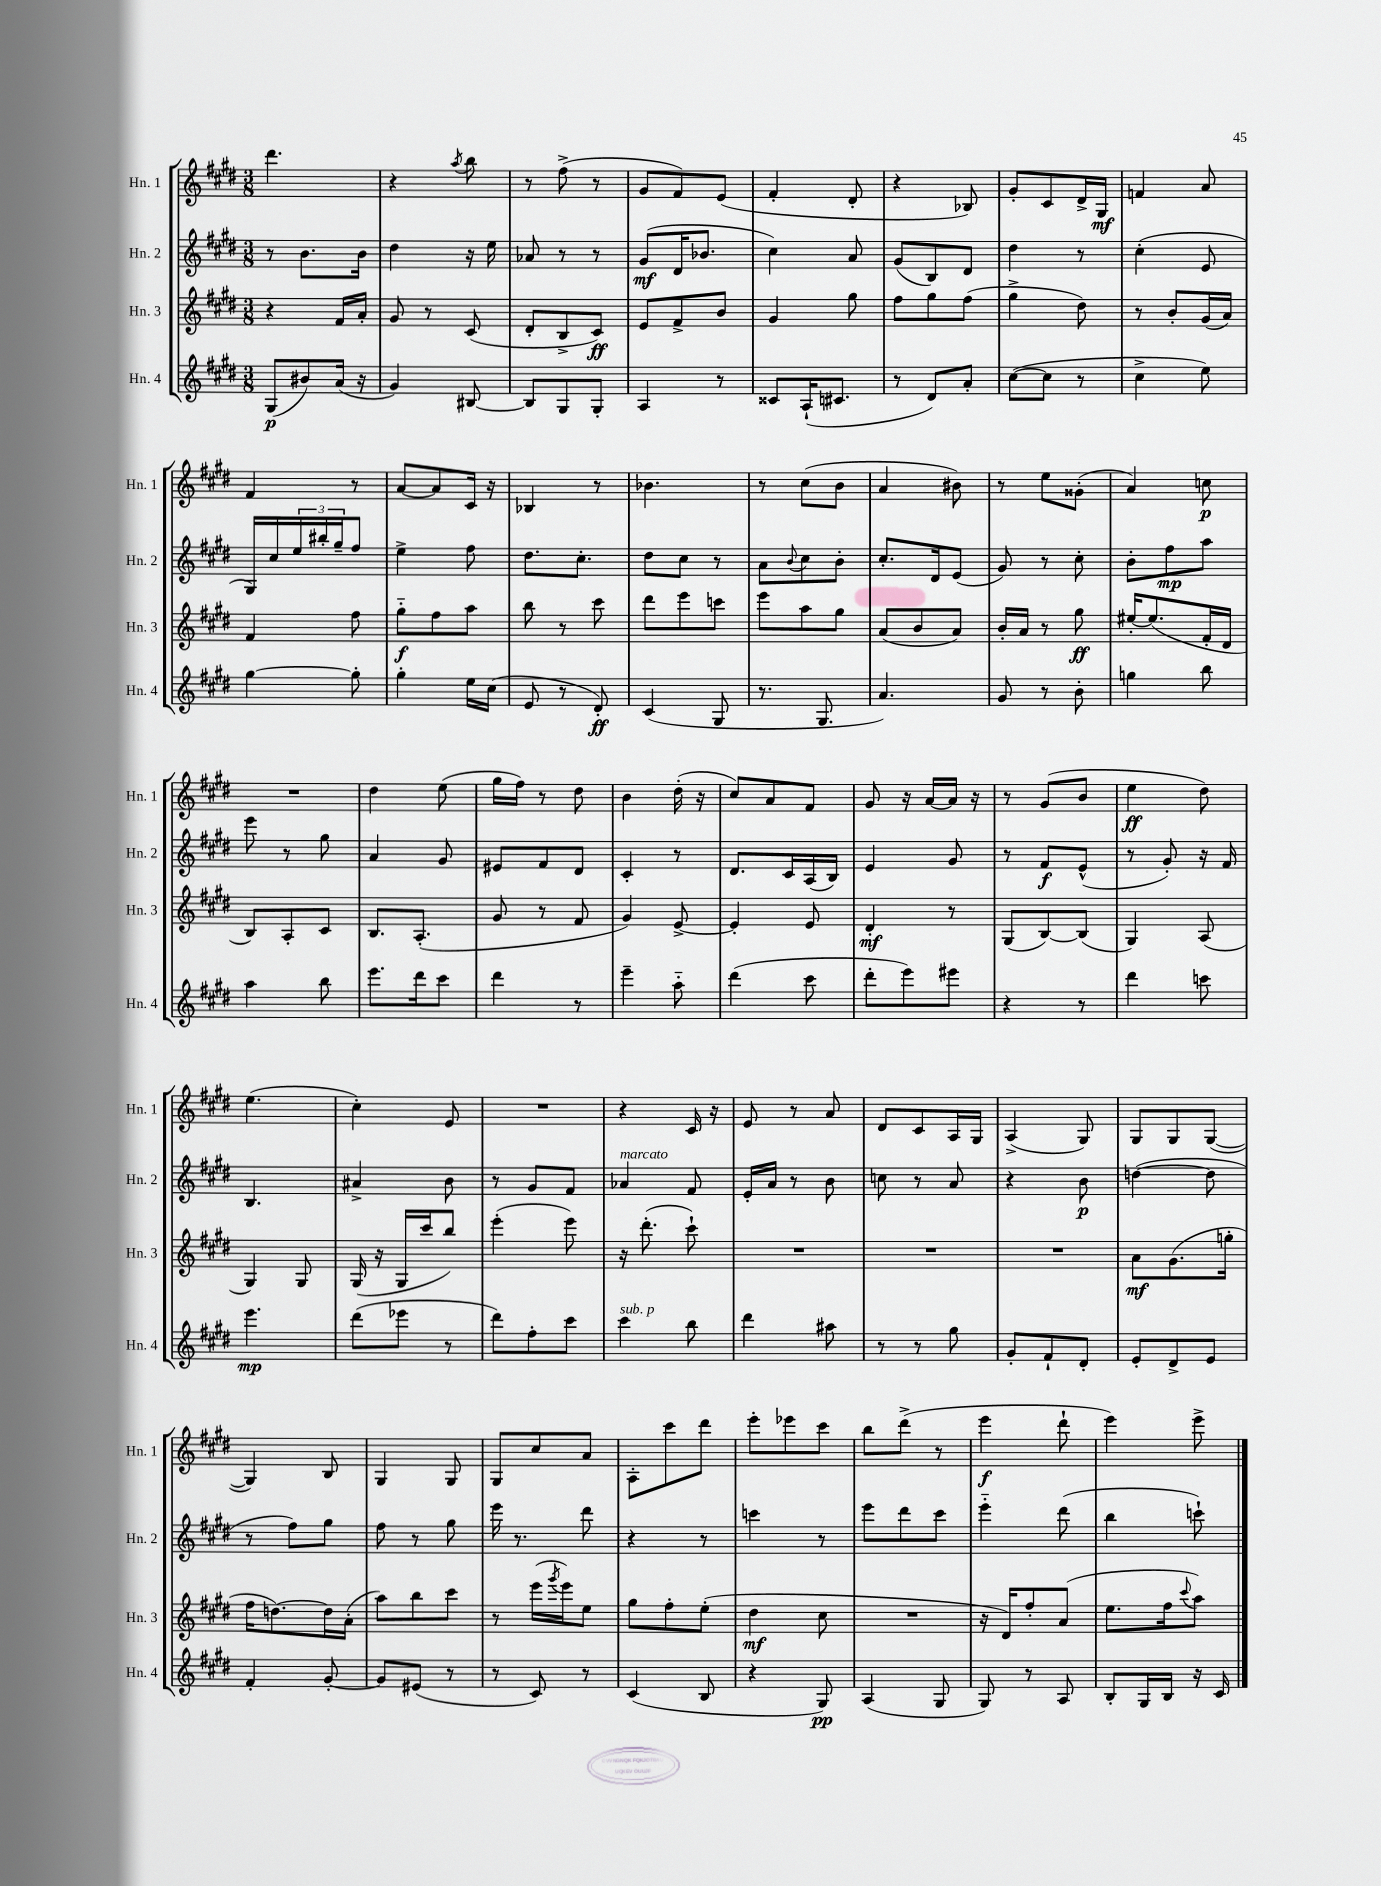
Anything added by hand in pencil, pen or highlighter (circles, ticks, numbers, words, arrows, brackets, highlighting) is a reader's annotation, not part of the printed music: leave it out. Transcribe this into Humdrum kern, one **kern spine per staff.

**kern	**kern	**kern	**kern
*staff4	*staff3	*staff2	*staff1
*clefG2	*clefG2	*clefG2	*clefG2
*k[f#c#g#d#]	*k[f#c#g#d#]	*k[f#c#g#d#]	*k[f#c#g#d#]
*M3/8	*M3/8	*M3/8	*M3/8
(8G#	4r	8r	4.ddd#
8b#)	.	8.b	.
(16a	16f#	.	.
16r	16a'	16b	.
=	=	=	=
4g#)	8g#	4dd#	4r
.	8r	.	.
.	.	.	8qaa
[8B#	(8c#	16r	8bb
.	.	16ee	.
=	=	=	=
8B#]	8d#'	8a-	8r
8G#	8B^	8r	(8ff#^
8G#'	8c#)	8r	8r
=	=	=	=
4A	8e	(8g#	8g#
.	8f#^	16d#	8f#)
.	.	8.b-	.
8r	8b	.	(8e
=	=	=	=
8c##	4g#	4cc#)	4f#'
(16A`	.	.	.
8.c#	.	.	.
.	8gg#	8a	8d#'
=	=	=	=
8r	8ff#	(8g#	4r
8d#)	8gg#	8B)	.
8a'	(8ff#	8d#	8B-)
=	=	=	=
([8cc#	4gg#^	4dd#	8g#'
8cc#]	.	.	8c#
8r	8dd#)	8r	16d#^
.	.	.	16G#
=	=	=	=
4cc#^	8r	(4cc#'	4f
.	8b'	.	.
8ee)	(16g#	8e	8a
.	16a)	.	.
=	=	=	=
[4gg#	4f#	16G#)	4f#
.	.	16cc#	.
.	.	24ee	.
.	.	24bb#'	.
.	.	24gg#~	.
8gg#']	8ff#	8ff#	8r
=	=	=	=
4gg#'	8gg#'~	4ee^	[8a
.	8ff#	.	8a]
16ee	8aa	8ff#	16c#
(16cc#	.	.	16r
=	=	=	=
8e	8bb	8.dd#	4B-
8r	8r	.	.
.	.	8.cc#'	.
8d#')	8ccc#	.	8r
=	=	=	=
(4c#	8ddd#	8dd#	4.b-
.	8eee	8cc#	.
8G#	8ccc	8r	.
=	=	=	=
8.r	8eee	8a	8r
.	.	8qqb	.
.	8aa	8cc#	(8cc#
8.G#	.	.	.
.	8gg#	8b'	8b
=	=	=	=
4.a)	(8a	8.cc#'	4a
.	8b	.	.
.	.	16d#	.
.	8a)	(8e	8b#)
=	=	=	=
8g#	16b'	8g#)	8r
.	16a	.	.
8r	8r	8r	8ee
8b'	8gg#	8cc#'	(8g##'
=	=	=	=
4gg	[16ee#'	8b'	4a)
.	(8.ee#]	.	.
.	.	8ff#	.
8bb	16f#'	8aa	8cc
.	16d#	.	.
=	=	=	=
4aa	8B)	8eee	4.r
.	8A'	8r	.
8bb	8c#	8gg#	.
=	=	=	=
8.eee	8.B	4a	4dd#
16ddd#	(8.A'	.	.
8ccc#	.	8g#	(8ee
=	=	=	=
4ddd#	8g#	8e#	16gg#
.	.	.	16ff#)
.	8r	8f#	8r
8r	8f#	8d#	8dd#
=	=	=	=
4eee~	4g#)	4c#'	4b
8aa'~	[8e^	8r	(16dd#'
.	.	.	16r
=	=	=	=
(4ddd#	4e']	8.d#	8cc#)
.	.	.	8a
.	.	16c#	.
8ccc#	8e	(16A	8f#
.	.	16B)	.
=	=	=	=
8ddd#'	4d#'	4e	8g#
8eee)	.	.	16r
.	.	.	[16a
8eee#	8r	8g#	16a]
.	.	.	16r
=	=	=	=
4r	(8G#	8r	8r
.	[8B)	8f#	(8g#
8r	(8B]	(8e^^	8b
=	=	=	=
4ddd#	4G#)	8r	4ee
.	.	8g#')	.
8ccc	(8A	16r	8dd#)
.	.	16f#	.
=	=	=	=
4.eee	4G#)	4.B	(4.ee
.	8G#	.	.
=	=	=	=
(8ddd#	(16G#	4a#^	4cc#')
.	16r	.	.
8eee-	16G#	.	.
.	16ccc#	.	.
8r	8bb)	8b	8e
=	=	=	=
8ddd#)	(4eee'	8r	4.r
8ff#'	.	8g#	.
8ccc#	8eee)	8f#	.
=	=	=	=
4ccc#	16r	4a-	4r
.	(8.ddd#'	.	.
8bb	8ccc#`)	8f#	16c#
.	.	.	16r
=	=	=	=
4ddd#	4.r	16e'	8e
.	.	16a	.
.	.	8r	8r
8aa#	.	8b	8a
=	=	=	=
8r	4.r	8cc	8d#
8r	.	8r	8c#
8gg#	.	8a	16A
.	.	.	16G#
=	=	=	=
8g#'	4.r	4r	(4A^
8f#`	.	.	.
8d#'	.	8b	8G#)
=	=	=	=
8e'	8a	([4dd	8G#
8d#^	(8.g#	.	8G#
8e	.	8dd]	([8G#
.	16gg'	.	.
=	=	=	=
4f#'	16ff#	8r	4G#])
.	[8.dd)	.	.
.	.	8ff#)	.
[8g#'	16dd]	8gg#	8B
.	(16a'	.	.
=	=	=	=
8g#]	8aa)	8ff#	4G#
(8e#	8bb	8r	.
8r	8ccc#	8gg#	8G#
=	=	=	=
8r	8r	16eee	8G#
.	.	8.r	.
8c#)	(16eee	.	8cc#
.	8qggg#	.	.
.	16eee)	.	.
8r	8ee	8ddd#	8a
=	=	=	=
(4c#	8gg#	4r	8A'
.	8ff#'	.	8ccc#
8B	(8ee'	8r	8ddd#
=	=	=	=
4r	4dd#	4ccc	8eee'
.	.	.	8eee-
8G#)	8cc#	8r	8ccc#
=	=	=	=
(4A	4.r	8eee	8bb
.	.	8ddd#	(8ddd#^
8G#	.	8ccc#	8r
=	=	=	=
8G#)	16r	4eee'~	4eee
.	16d#)	.	.
8r	8ff#'	.	.
8A	(8a	(8ddd#	8ddd#`
=	=	=	=
8B'	8.ee	4bb	4eee)
16G#	.	.	.
16B	16ff#	.	.
.	8qqccc#	.	.
16r	8aa)	8ccc`)	8eee^
16c#	.	.	.
==	==	==	==
*-	*-	*-	*-
